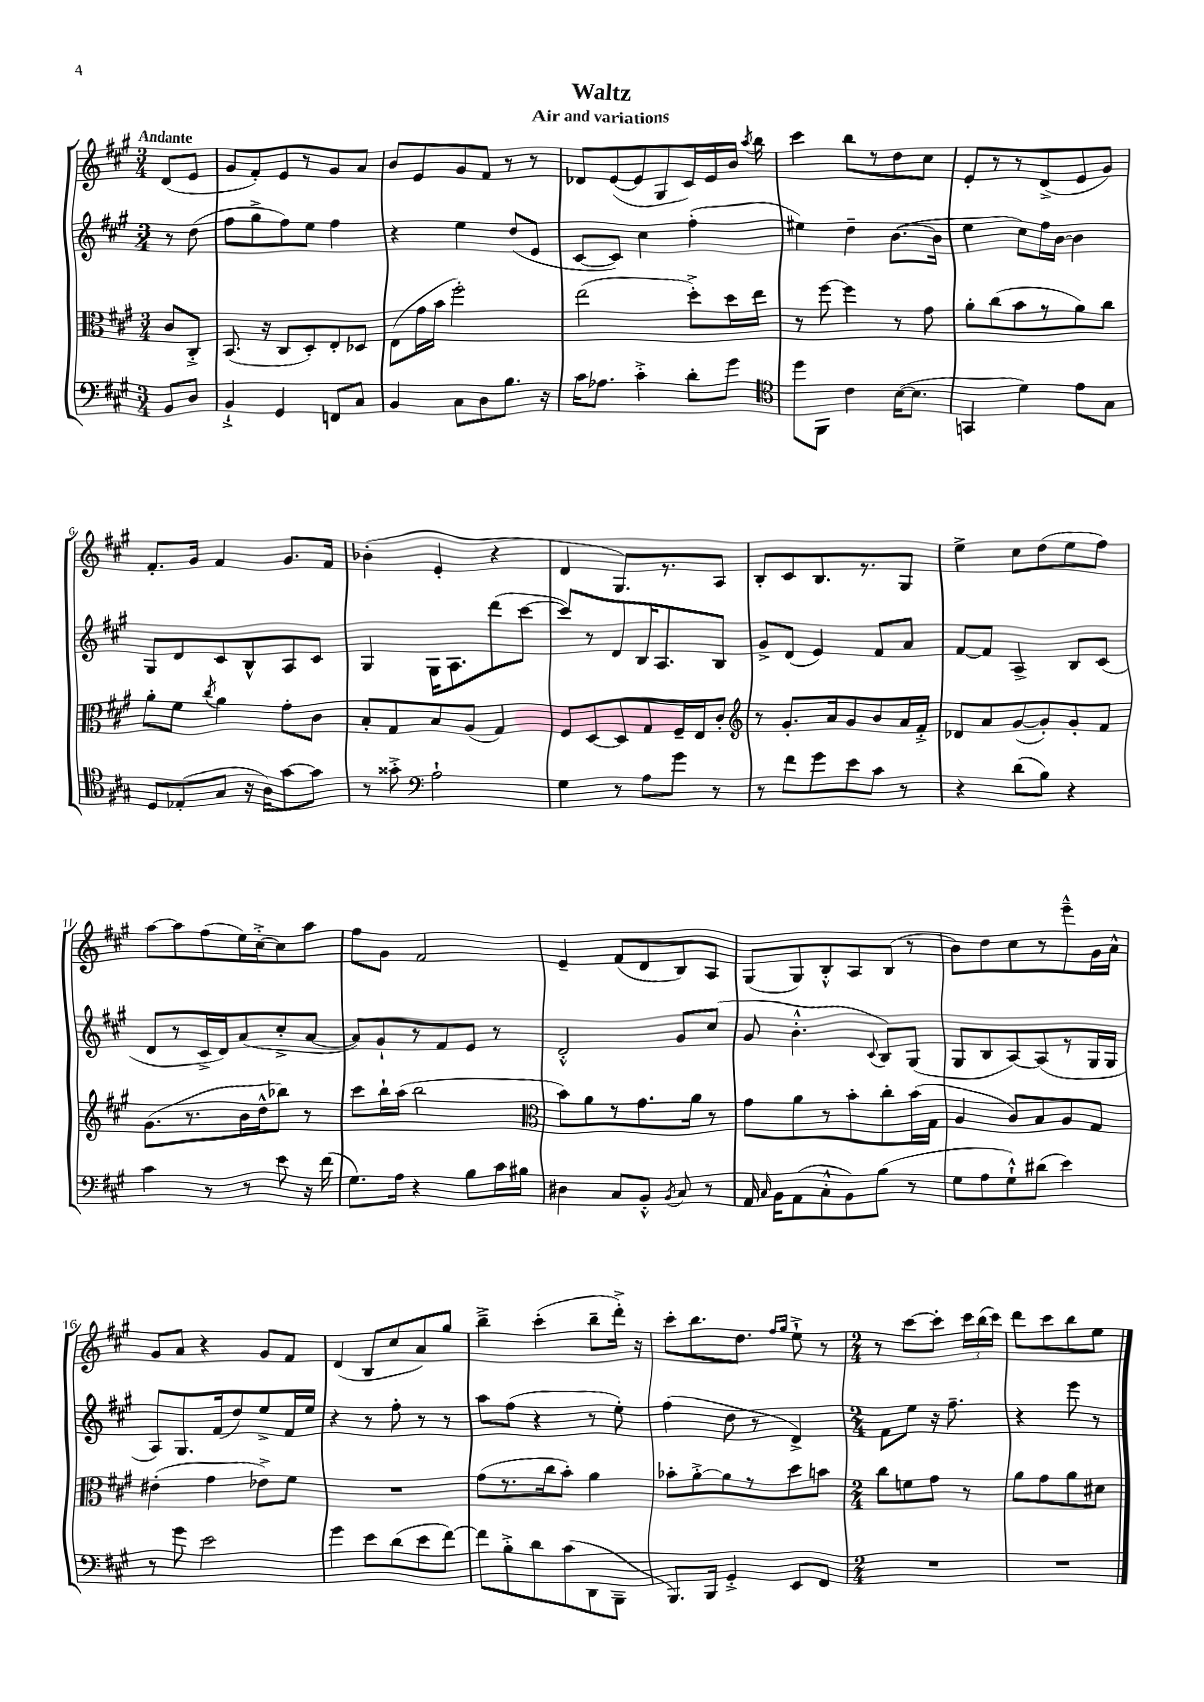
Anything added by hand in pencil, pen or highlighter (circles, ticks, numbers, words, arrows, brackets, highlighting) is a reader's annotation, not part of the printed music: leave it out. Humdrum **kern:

**kern	**kern	**kern	**kern
*part4	*part3	*part2	*part1
*staff4	*staff3	*staff2	*staff1
*clefF4	*clefC3	*clefG2	*clefG2
*k[f#c#g#]	*k[f#c#g#]	*k[f#c#g#]	*k[f#c#g#]
*M3/4	*M3/4	*M3/4	*M3/4
=	=	=	=
!	!	!	!LO:TX:a:B:t=Andante
8BB/L	8c#/L	8r	(8d/L
8D/J	8C#'^/J	(8dd\	8e/J
=1	=1	=1	=1
4BB`^/	(8.BB/	8ff#\L	8g#/L
.	.	8gg#^\	8f#'/)
.	16r	.	.
4GG#/	8C#/L	8ff#\)	8e/
.	8D'/)	8ee\J	8r
8FFn/L	8E'/	4ff#\	8g#/
8C#/J	8D-X/J	.	8a/J
=2	=2	=2	=2
4BB/	(8E\L	4r	8b/L
.	16g#\L	.	8e/
.	16b\JJ	.	.
8C#\L	2ff#'\)	4ee\	8g#/
8D\	.	.	8f#/J
8.B\J	.	(8dd/L	8r
.	.	8e/J	8r
16r	.	.	.
=3	=3	=3	=3
16c#\KL	(2ee\	[8c#/L	8d-X/L
8.A-X\J	.	.	.
.	.	8c#/J])	([8e/
4c#'^\	.	4cc#\	8e/]
.	.	.	8G#/
8d'\L	8dd'^\L)	(4ff#'\	16c#/L)
.	.	.	16e/
8g#\J	16dd\L	.	16b/JJ
.	.	.	8qaa/
.	16ee\JJ	.	16bb\
=4	=4	=4	=4
*clefC4	*	*	*
8dd\L	8r	4ee#X\)	4ccc#\
8FF#\J	[8ff#\	.	.
4c#\	4ff#\]	4dd~\	8bb\L
.	.	.	8r
([16B\KL	8r	([8.b\L	8dd\
8.B\J]	.	.	.
.	8g#\	.	8cc#\J
.	.	16b\Jk]	.
=5	=5	=5	=5
4GGn/	8a'\L	4ee\	8e'/L
.	(8cc#\	.	8r
4d\)	8b\	8cc#\L)	8r
.	8r	16ff#\L	(8d^/
.	.	[16b\JJ	.
8e\L	8a\)	4b\]	8e/
8G#\J	8cc#\J	.	8g#/J)
!!LO:LB:g=z
=6	=6	=6	=6
8D/L	8a'\L	8G#/L	8.f#'/L
(8E-X'/	8f#\J	8d/	.
.	.	.	16g#/Jk
.	8qcc#/	.	.
8G#/J	4a\	8c#/	4f#/
16r	.	8B^^/	.
16A\KL)	.	.	.
[8g#\	8g#'\L	8A/	8.g#/L
8g#\J]	8c#\J	8c#/J	.
.	.	.	16f#/Jk
=7	=7	=7	=7
8r	8B'/L	4G#/	(4b-X'\
8g##X'^\	8G#/	.	.
*clefF4	*	*	*
2A`\	8B/	16G#\KL	4e'/
.	.	8.A\	.
.	(8A/J	.	.
.	4G#/)	(8ddd\	4r
.	.	[8ccc#\J	.
=8	=8	=8	=8
4G#\	8F#/L	8ccc#/L])	4d/
.	[8D/	8r	.
8r	8D/]	8d/	8.G#/L)
8A\L	8G#/	16B/K	.
.	.	8.A/	8.r
8g#\J	16F#~/L	.	.
.	16E/J	.	.
8r	8c#'/J	8B/J	8A/J
=9	=9	=9	=9
*	*clefG2	*	*
8r	8r	8g#^/L	8B'/L
8f#\L	8.g#'/L	(8d/J	8c#/
8g#\	.	4e/)	8.B/
.	16a/k	.	.
8e\	8g#/	.	.
.	.	.	8.r
8c#\J	8b/	8f#/L	.
8r	16a/L	8a/J	8G#/J
.	16f#'^/JJ	.	.
=10	=10	=10	=10
4r	8d-X/L	[8f#/L	4ee^\
.	8a/	8f#/J]	.
(8d\L	([8g#/	4A^/	8cc#\L
8B\J)	8g#'/])	.	(8dd\
4r	8g#'/	8B/L	8ee\
.	8f#/J	(8c#/J	8ff#\J)
!!LO:LB:g=z
=11	=11	=11	=11
4c#\	(8.g#\L	8d/L	[8aa\L
.	.	8r	8aa\]
.	8.r	.	.
8r	.	16c#^/L	(8ff#\
.	.	16d/J)	.
8r	16b\L	(8a/	16ee\L)
.	16dd^^\J	.	[16cc#'^\J
8e\	8bb-X\J)	8cc#'^/	8cc#\]
16r	8r	[8a/J	8aa\J
(16f#\	.	.	.
=12	=12	=12	=12
8.G#\L)	8ccc#\L	8a/L])	8ff#\L
.	16bb`\L	8g#`/	8g#\J
16A\Jk	(16aa\JJ	.	.
4r	2bb\	8r	2f#/
.	.	8f#/	.
8B\L	.	8e/J	.
16c#\L	.	8r	.
16B#X\JJ	.	.	.
=13	=13	=13	=13
*	*clefC3	*	*
4D#X\	8b\L)	2d'^^/	4e~/
.	8a\	.	.
8C#/L	8r	.	(8f#/L
8BB'^^/J	8.g#\	.	8d/
8qBB/	.	.	.
8C#/	.	8g#/L	8B/)
.	16a\Jk	.	.
8r	8r	(8cc#/J	8A/J
=14	=14	=14	=14
16AA/	8g#\L	8g#/	(8G#/L
16qqC#/	.	.	.
16BB\KL	.	.	.
(8AA\	8a\	4.b'^^\	8G#/)
8C#'^^\	8r	.	8B'^^/
8BB\)	8b'\	.	8A/
.	.	8qqc#/	.
(8B\J	8cc#'\	8B/L)	(8B/J
8r	(16b\L	(8G#/J	8r
.	16G#\JJ	.	.
=15	=15	=15	=15
8G#\L	4A/	8G#/L	8b\L)
8A\	.	8B/	8dd\
8G#`^^\)	8c#/L)	[8A/)	8cc#\
(8d#X\J	8B/	(8A/]	8r
4e\)	8A/	8r	8eee~^^\
.	8G#/J	16G#/L	16g#\L
.	.	16G#/JJ	16a^^\JJ
!!LO:LB:g=z
=16	=16	=16	=16
8r	(4e#X'\	8A/L)	8g#/L
8g#\	.	8.G#/	8a/J
2e\	4g#\	.	4r
.	.	(16f#/k	.
.	.	8dd/)	.
.	8e-X^\L)	8ee^/	8g#/L
.	8f#\J	16f#/L	8f#/J
.	.	16ee/JJ	.
=17	=17	=17	=17
4g#\	2.r	4r	(4d/
8e\L	.	8r	8B/L
(8d\	.	8ff#'\	8cc#/
8e\	.	8r	8a/)
[8f#\J)	.	8r	8gg#/J
=18	=18	=18	=18
8f#\L]	(8g#\L	8aa\L	4bb~^\
8B'^\	8.r	(8ff#\J	.
8d\	.	4r	(4ccc#'\
.	16cc#\k	.	.
(8c#\	8b'\J)	.	.
8DD\	4a\	8r	8bb~\L
8BBB~\J	.	8ee'\)	16ddd'^\Jk)
.	.	.	16r
=19	=19	=19	=19
8.BBB/L)	8b-X'\L	(4ff#\	8ccc#'\L
.	[8a'^\	.	8.bb\
16BBB/Jk	.	.	.
4GG#'^/	8a\]	8dd\	.
.	.	.	8.dd\J
.	8r	8r	.
.	.	.	16qqff#/LL
.	.	.	16qqgg#/JJ
8EE/L	8dd\	4d^/)	8ee`^\
8FF#/J	8bn\J	.	8r
=20	=20	=20	=20
*M2/4	*M2/4	*M2/4	*M2/4
2r	8cc#\L	8f#\L	8r
.	8fn\	8ee\J	[8ccc#\L
.	8g#\J	16r	8ccc#'\J]
.	.	8.ff#~\	.
.	8r	.	24ccc#\LL
.	.	.	(24bb\
.	.	.	24ccc#\JJ)
=21	=21	=21	=21
2r	8a\L	4r	8ddd\L
.	8g#\	.	8ccc#\
.	8a\	8eee\	8bb\
.	8d#X\J	8r	8ee\J
==	==	==	==
*-	*-	*-	*-
